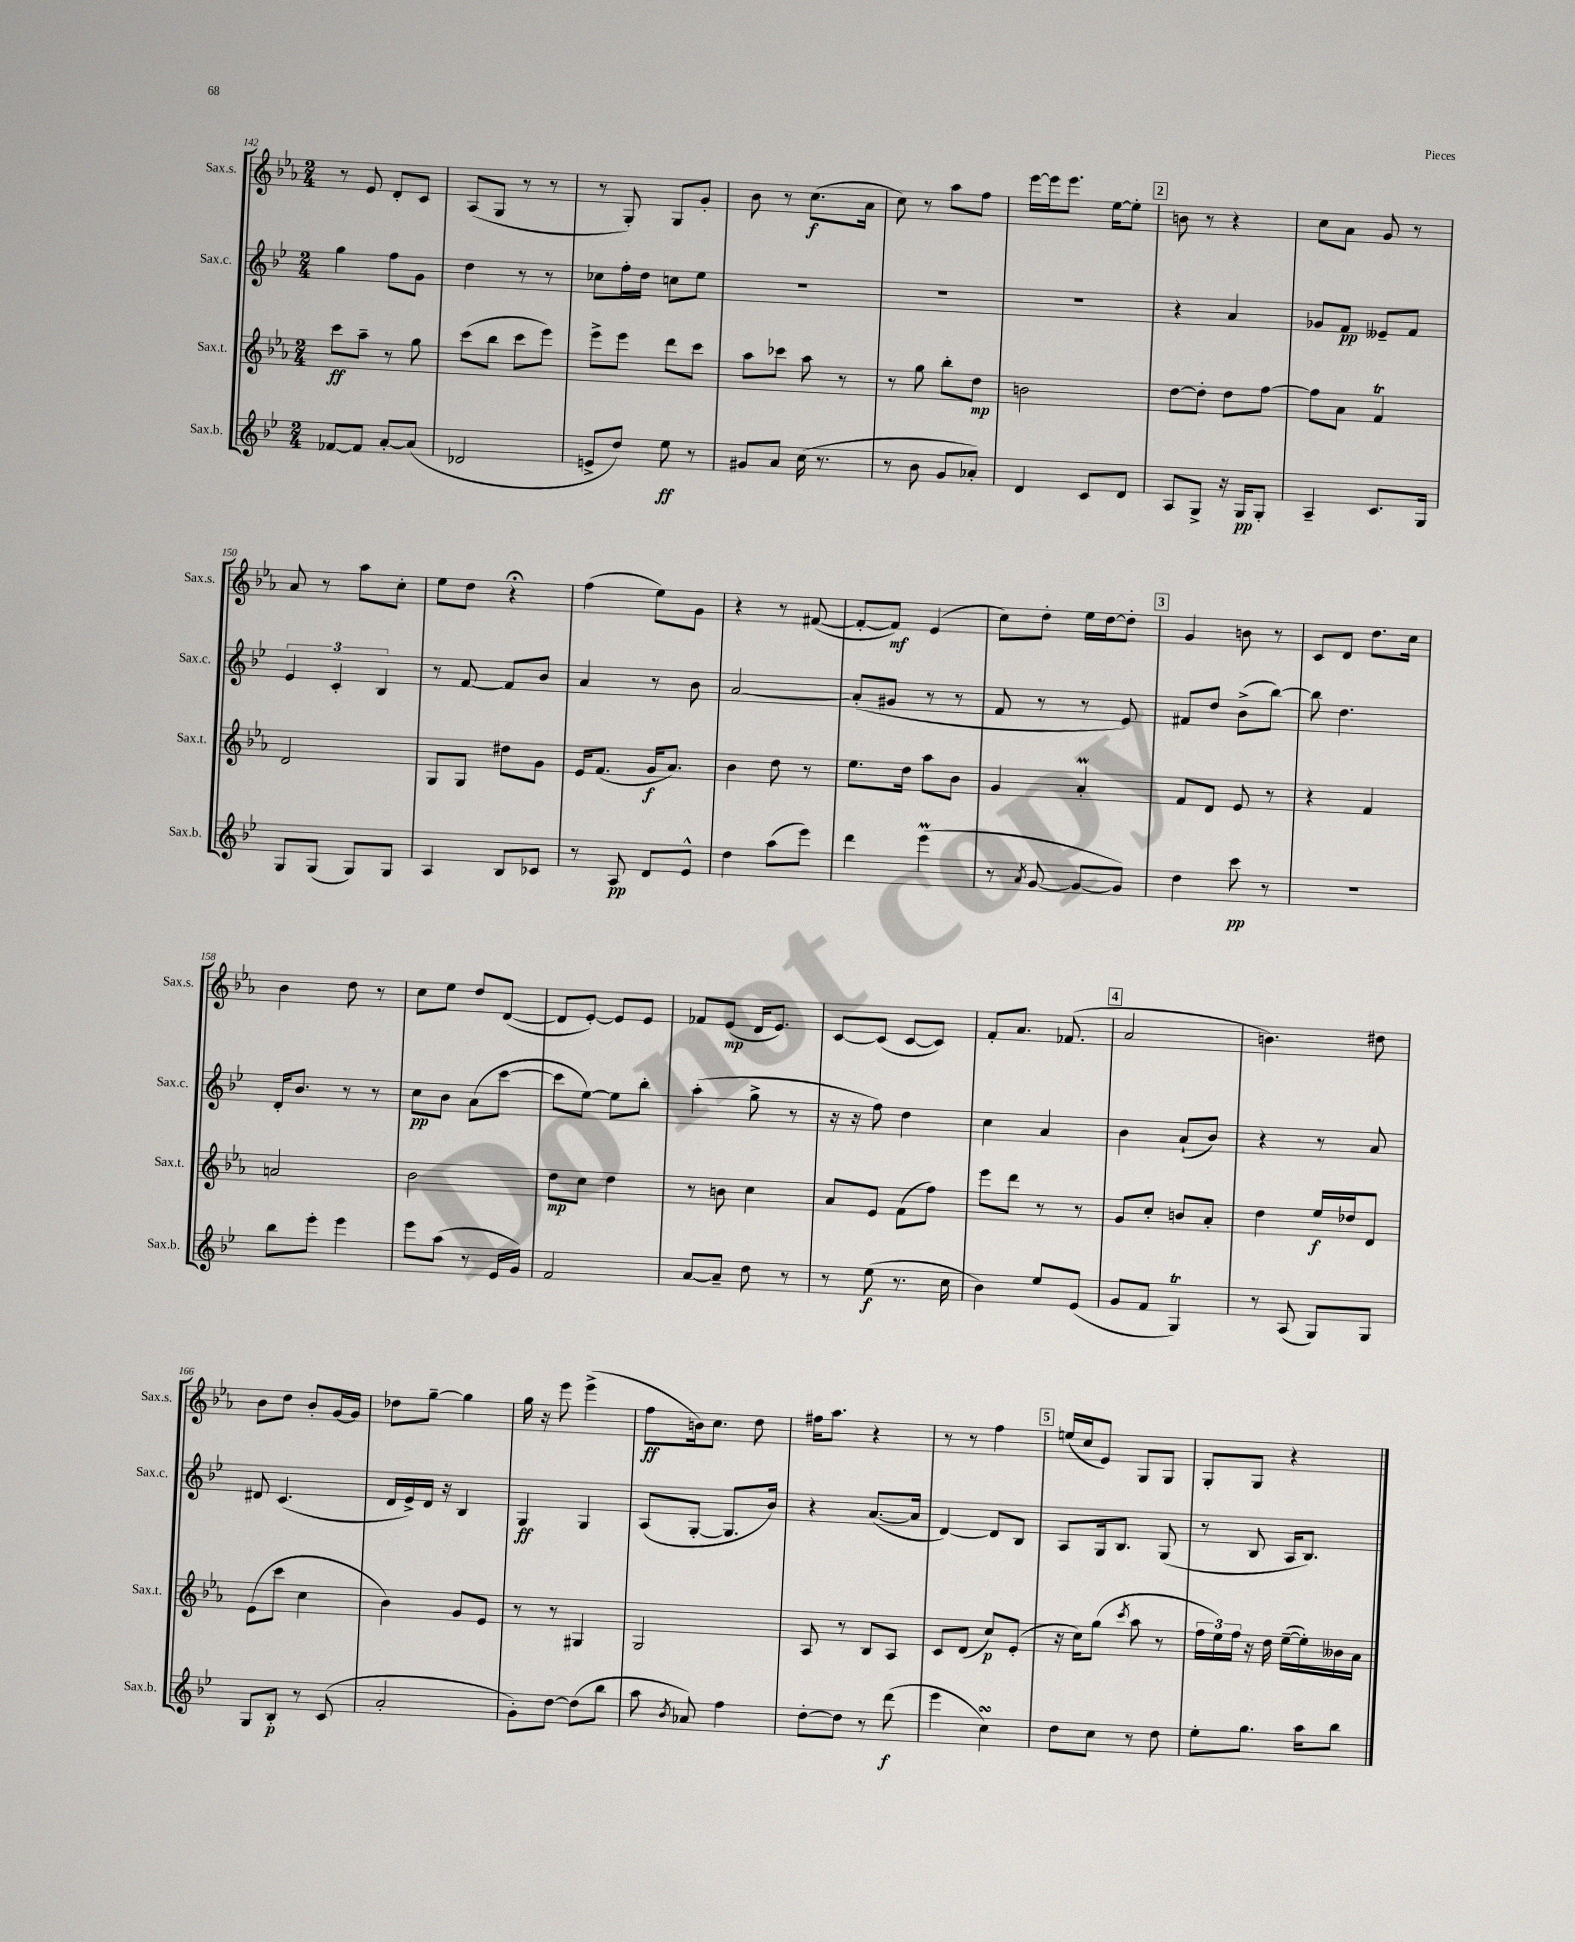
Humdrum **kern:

**kern	**kern	**kern	**kern
*staff4	*staff3	*staff2	*staff1
*clefG2	*clefG2	*clefG2	*clefG2
*k[b-e-]	*k[b-e-a-]	*k[b-e-]	*k[b-e-a-]
*M2/4	*M2/4	*M2/4	*M2/4
[8f-	8ccc	4gg	8r
8f-]	8aa-~	.	8e-
[8a'	8r	8ff	8d'
(8a]	8gg	8g	8c
=	=	=	=
2d-	(8ccc	4dd	(8A-
.	8bb-	.	8G
.	8ccc	8r	8r
.	8eee-)	8r	8r
=	=	=	=
8e^	8eee-^	8cc-	8r
8dd)	8eee-	16ff'	8G')
.	.	16dd	.
8ee-	8ddd	8cc	8G
8r	8ccc	8ee-	8g'
=	=	=	=
8g#	8aa-	2r	8b-
8a	8ccc-	.	8r
(16cc	8aa-	.	(8.cc
8.r	.	.	.
.	8r	.	.
.	.	.	16a-
=	=	=	=
8r	8r	2r	8cc)
8b-	8gg	.	8r
8g	8bb-'	.	8aa-
8a-')	8dd	.	8ff
=	=	=	=
4d	2b	2r	[16eee-
.	.	.	16eee-]
.	.	.	8.eee-
8c	.	.	.
.	.	.	[16ee-
8d	.	.	8ee-']
=	=	=	=
8A	[8dd	4r	8b
8G^	8dd']	.	8r
16r	8dd	4a	4r
16G	.	.	.
8G'	[8ff	.	.
=	=	=	=
4A~	8ff]	8g-	8cc
.	8a-	8f	8a-
8.c	4f	8e--~	8g
.	.	8f	8r
16G	.	.	.
=	=	=	=
8G	2d	6e-	8a-
(8G	.	.	8r
.	.	6c'	.
8G)	.	.	8aa-
.	.	6B-	.
8G	.	.	8cc'
=	=	=	=
4A	8G	8r	8ee-
.	8G	[8f	8dd
8B-	8dd#	8f]	4r;
8c-	8g	8b-	.
=	=	=	=
8r	16e-	4a	(4ff
.	(8.f	.	.
8A	.	.	.
8d	16g	8r	8ee-)
.	8.a-)	.	.
8e-^^	.	8b-	8g
=	=	=	=
4dd	4b-	[2a	4r
(8aa	8dd	.	8r
8eee-)	8r	.	([8f#
=	=	=	=
4ddd	8.ee-	(8a']	8f#'_
.	.	8g#	8f#])
.	16dd	.	.
(4eee-	8aa-	8r	(4e-
.	8b-	8r	.
=	=	=	=
8r	4g	8f	8cc)
8qa	.	.	.
[8g	.	8r	8dd'
8g_	4a-'	8r	16ee-
.	.	.	[16dd
8g])	.	8e-)	8dd']
=	=	=	=
4dd	8f	8f#	4g
.	8d	8dd	.
8ccc	8e-	(8b-^	8b
8r	8r	[8bb-)	8r
=	=	=	=
2r	4r	8bb-]	8c
.	.	4.dd	8d
.	4f	.	8.dd
.	.	.	16cc
=	=	=	=
8bb-	2a	16d'	4b-
.	.	8.b-	.
8eee-'	.	.	.
4eee-	.	8r	8dd
.	.	8r	8r
=	=	=	=
8eee-	2b-	8cc	8cc
(8aa	.	8b-	8ee-
8r	.	(8a	8dd
16e-	.	[8ccc	([8d
16g)	.	.	.
=	=	=	=
2f	8dd	8ccc]	8d]
.	8cc	[8ee-)	[8e-')
.	4dd	8ee-]	8e-]
.	.	8bb-'	8e-
=	=	=	=
[8a	8r	(4aa'	8f-
8a~]	8b	.	(8e-
8dd	4cc	8gg^	16d
.	.	.	8.e-)
8r	.	8r	.
=	=	=	=
8r	8a-	16r	[8c
.	.	16r	.
(8ee-	8e-	8ff)	(8c]
8.r	(8f	4dd	[8c
.	8ff)	.	8c])
16cc	.	.	.
=	=	=	=
4b-)	8eee-	4cc	8f'
.	8ddd	.	8.a-
8ee-	8r	4a	.
.	.	.	(8.f-
(8e-	8r	.	.
=	=	=	=
8g	8g	4b-	2a-
8f	8cc'	.	.
4G)	8b	(8a`	.
.	8a-'	8b-)	.
=	=	=	=
8r	4dd	4r	4.b)
(8A	.	.	.
8G)	16ee-	8r	.
.	16dd-	.	.
8G	8d	8a	8dd#
=	=	=	=
8G	(8e-	8d#	8b-
8B-'	8ccc	(4.c	8dd
8r	4cc	.	8b-'
(8c	.	.	[16g
.	.	.	16g]
=	=	=	=
2a'	4b-)	16d	8dd-
.	.	16e-^)	.
.	.	16d	[8gg~
.	.	16r	.
.	8g	4B-	4gg]
.	8e-	.	.
=	=	=	=
8g')	8r	4G	16gg
.	.	.	16r
[8dd	8r	.	8eee-
(8dd]	4G#	4G	(4eee-^
8bb-	.	.	.
=	=	=	=
8aa	2G	(8A	8ff
8qb-	.	.	.
8a-)	.	[8G'	16b)
.	.	.	8.cc
4ff	.	8.G]	.
.	.	.	8dd
.	.	16b-)	.
=	=	=	=
[8dd'	8A-	4r	16ff#
.	.	.	8.aa-
8dd]	8r	.	.
8r	8B-	([8.a	4r
(8ddd	8A-	.	.
.	.	16a]	.
=	=	=	=
4eee-	8c	[4d)	8r
.	(8d	.	8r
4cc)	8cc)	8d]	4ff
.	(8e-'	8B-	.
=	=	=	=
8dd	16r	8A	(16ee
.	16cc)	.	16cc
8cc	(8gg	16G	8e-)
.	.	8.B-	.
.	8qccc	.	.
8r	8aa-	.	8G
8dd	8r	(8G	8G
=	=	=	=
8ee-'	24ff	8r	8G'
.	24ee-)	.	.
.	24ff	.	.
8.gg	16r	8B-	8G
.	16dd	.	.
.	([16ee-~	16A	4r
16aa	16ee-'])	8.B-)	.
8bb-	16b--	.	.
.	16a-	.	.
==	==	==	==
*-	*-	*-	*-
